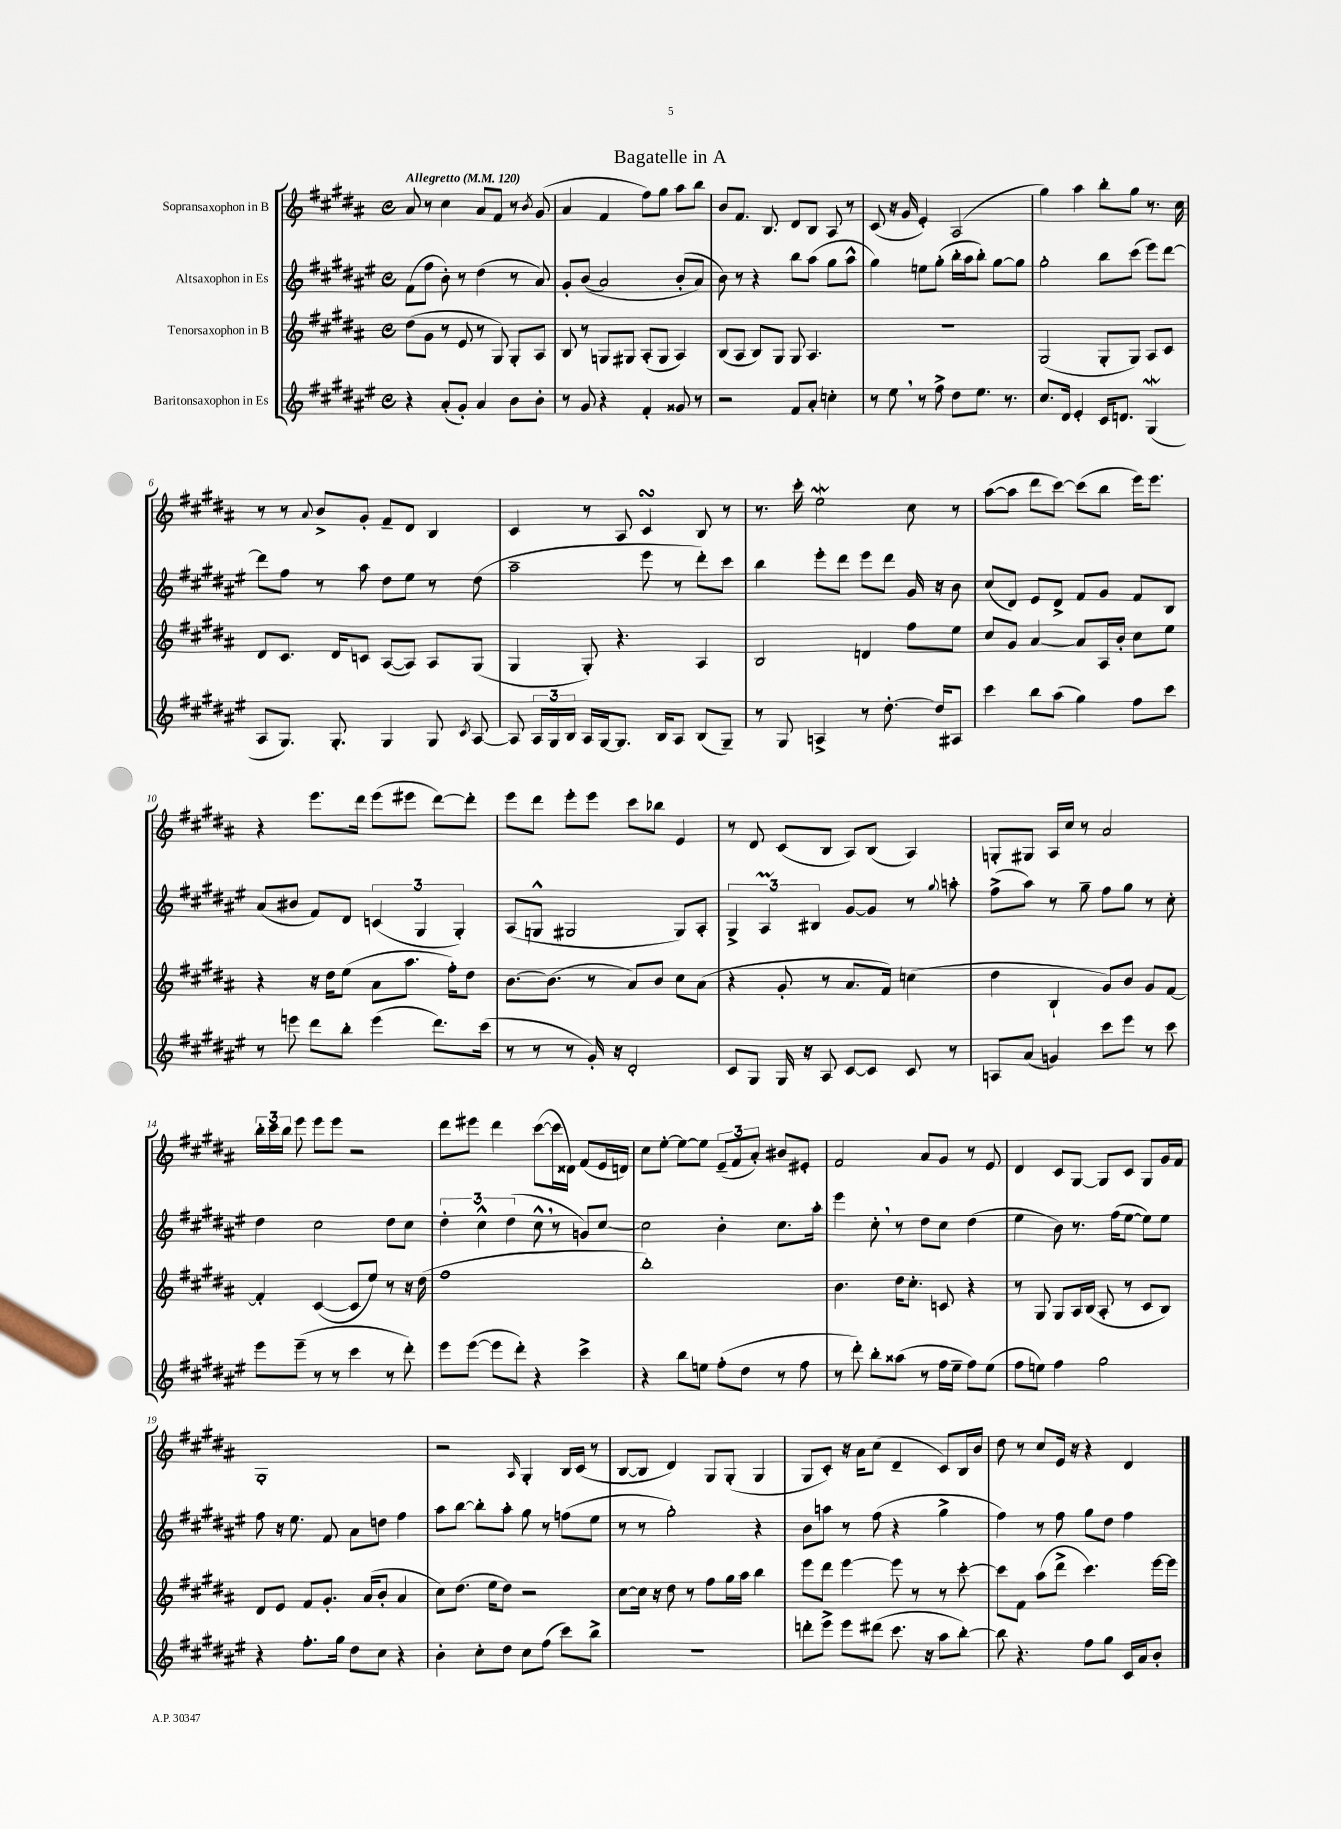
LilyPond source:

\header { title = "Bagatelle in A" }
<<
\new StaffGroup <<
\new Staff = "s0" \with { instrumentName = "Sopransaxophon in B" } {
    \clef treble \key b \major \defaultTimeSignature \time 4/4 \tempo "Allegretto" 4 = 120
    \autoBeamOff ais'8 r8 cis''4 ais'8[ fis'8] r8 \acciaccatura { b'8 } gis'8( |
    ais'4 fis'4 fis''8[) gis''8] ais''8[ b''8] |
    b'8[ fis'8.] b8. dis'8[ b8] ais8 r8 |
    cis'8( r16 gis'16 e'4-.) ais2( |
    gis''4) ais''4 b''8[-. gis''8] r8. cis''16 |
    r8 r8 \appoggiatura { ais'8 } b'8[-> gis'8]-. fis'8[-- dis'8] b4 |
    cis'4 r8 ais8 cis'4\turn b8 r8 |
    r8. cis'''16-. e''2\mordent cis''8 r8 |
    ais''8[~( ais''8] dis'''8[ cis'''8]~) cis'''8[( b''8] e'''16[) e'''8.] |
    r4 e'''8.[ dis'''16] e'''8[( eis'''8] dis'''8[~) dis'''8]-. |
    e'''8[ dis'''8] e'''8[-. e'''8] cis'''8[ bes''8] e'4 |
    r8 dis'8 cis'8[( b8] ais8[) b8]( ais4) |
    g8[-. gis8] ais16[ cis''16] r8 ais'2 |
    \tuplet 3/2 { b''16[-. cis'''16 b''16] } e'''8 e'''8[ e'''8] r2 |
    dis'''8[ eis'''8] dis'''4 cis'''8[~( cis'''16 disis'16]) fis'8[( e'16 d'16]) |
    cis''8[ e''8]~-. e''8[~ e''8] \tuplet 3/2 { e'8[--( fis'8 ais'8]-.) } bis'8[ eis'8]-. |
    fis'2 ais'8[ gis'8] r8 e'8 |
    dis'4 cis'8[ gis8]~ gis8[ cis'8] gis8[ gis'16 fis'16] |
    gis1-. |
    r2 \grace { ais16 } gis4-. b16[ cis'16]( r8 |
    b8[~ b8] dis'4) gis8[ gis8]-.( gis4 |
    gis8[ cis'8]-.) r16 ais'16[ cis''8]( dis'4-- cis'8[) b16 b'16] |
    dis''8 r8 cis''8[ e'16] r16 r4 dis'4 \bar "|." |
}
\new Staff = "s1" \with { instrumentName = "Altsaxophon in Es" } {
    \clef treble \key fis \major \defaultTimeSignature \time 4/4
    \autoBeamOff fis'8[( fis''8] b'8-.) r8 dis''4( r8 ais'8) |
    gis'8[-. b'8](\( ais'2) b'8[-.( ais'8]\) |
    b'8) r8 r4 b''8[ ais''8]( gis''8[ ais''8]-^ |
    gis''4) e''8[ gis''8]-.( b''16[-. ais''16 b''8]-.) gis''8[~ gis''8] |
    gis''2-. b''8[ cis'''8]( eis'''8[) dis'''8]~ |
    dis'''8[ fis''8] r8 ais''8 dis''8[ eis''8] r8 dis''8( |
    ais''2-- eis'''8 r8 dis'''8[-.) cis'''8] |
    b''4 eis'''8[-. dis'''8] eis'''8[ dis'''8] gis'16 r16 b'8 |
    cis''8[( dis'8]) eis'8[ dis'8]-> fis'8[ gis'8] fis'8[ b8] |
    ais'8[( bis'8] fis'8[) dis'8] \tuplet 3/2 { c'4( gis4 gis4-.) } |
    ais8[( g8]-^ gis2 gis8[) ais8]-. |
    \tuplet 3/2 { gis4-> ais4\prall bis4 } gis'8[~ gis'8] r8 \appoggiatura { gis''8 } a''8-. |
    fis''8[->( ais''8]) r8 gis''8-- fis''8[ gis''8] r8 cis''8-. |
    dis''4 cis''2 dis''8[ cis''8] |
    \tuplet 3/2 { dis''4-. cis''4-^ dis''4( } cis''8-^ \breathe r8 g'8[) cis''8]~ |
    cis''2 b'4-. cis''8.[ ais''16]-. |
    eis'''4 cis''8-. \breathe r8 dis''8[ cis''8] dis''4( |
    eis''4 b'8) r8. fis''16[( eis''8]~ eis''8[) eis''8] |
    fis''8 r16 eis''8. fis'8 ais'8[ d''8] fis''4 |
    ais''8[ b''8]~ b''8[-. ais''8]-. gis''8 r8 f''8[( eis''8] |
    r8 r8 gis''2-.) r4 |
    b'8[ a''8] r8 fis''8( r4 gis''4-> |
    fis''4) r8 fis''8 gis''8[ dis''8] fis''4 \bar "|." |
}
\new Staff = "s2" \with { instrumentName = "Tenorsaxophon in B" } {
    \clef treble \key b \major \defaultTimeSignature \time 4/4
    \autoBeamOff dis''8[( gis'8] r8 e'8 r8 gis8) gis8[-. ais8] |
    b8 r8 g8[ gis8] ais8[-.( gis8] ais4) |
    b8[( ais8] b8[) gis8] gis8 ais4. |
    R1 |
    gis2( gis8[-. gis8]) ais8[ cis'8] |
    dis'8[ cis'8.] dis'16[ c'8] ais8[~( ais8]) ais8[ gis8]( |
    gis4 gis8-.) r4. ais4 |
    b2 d'4 fis''8[ e''8] |
    cis''8[ gis'8] ais'4~ ais'8[ ais16 b'16]-. cis''8[ e''8] |
    r4 r16 dis''16[ e''8]( ais'8[ ais''8.] fis''16[-.) dis''8] |
    b'8.[~ b'8.]( r8 ais'8[) b'8] cis''8[ ais'8]( |
    r4 gis'8-. r8 ais'8.[ fis'16]) c''4( |
    dis''4 b4-! gis'8[) b'8] gis'8[ fis'8]~ |
    fis'4-. cis'4~( cis'8[ e''8]) r8 r16 dis''16( |
    fis''1 |
    b''1-.) |
    b'4. dis''16[ cis''8.]-. c'8 r4 |
    r8 gis8 gis8[ ais16 b16]( ais8-. r8 cis'8[ b8]) |
    dis'8[ e'8] fis'8[ gis'8.]-. ais'16[( b'8]-. ais'4 |
    cis''8[) dis''8.]( e''16[ dis''8]) r2 |
    cis''8[~ cis''16] r16 dis''8 r8 fis''8[ gis''16 ais''16] b''4 |
    e'''8[ dis'''8] e'''4~ e'''8 r8 r8 cis'''8~-. |
    cis'''8[ fis'8] ais''8[( dis'''8]-> cis'''4.) e'''16[~ e'''16] \bar "|." |
}
\new Staff = "s3" \with { instrumentName = "Baritonsaxophon in Es" } {
    \clef treble \key fis \major \defaultTimeSignature \time 4/4
    \autoBeamOff r4 ais'8[-.( gis'8]-.) ais'4 b'8[ b'8]-. |
    r8 gis'8 r4 fis'4-. gisis'8 r8 |
    r2 fis'8[ ais'8]-. c''4-. |
    r8 eis''8 \breathe r8 fis''8-> dis''8[ eis''8.] r8. |
    cis''8.[ dis'16] eis'4-. cis'16[ d'8.] gis4\mordent( |
    ais8[ gis8.]) gis8.-. gis4 gis8 \acciaccatura { cis'8 } ais8~ |
    ais8 \tuplet 3/2 { ais16[ gis16 b16] } ais16[ gis16~ gis8.] b16[ ais8] b8[( gis8]--) |
    r8 gis8 a4-> r8 dis''8.~-. dis''16[ ais8] |
    cis'''4 b''8[ ais''8]( gis''4) fis''8[ cis'''8] |
    r8 e'''8 dis'''8[ b''8]-. e'''4( dis'''8.[) cis'''16]( |
    r8 r8 r8 gis'16-.) r16 dis'2-. |
    cis'8[ gis8] gis16 r16 ais8 cis'8[~ cis'8] cis'8 r8 |
    a8[ ais'8]( g'4) cis'''8[ eis'''8] r8 cis'''8 |
    eis'''8[ eis'''8]--( r8 r8 cis'''4 r8 dis'''8-.) |
    eis'''8[ eis'''8]~( eis'''8[ dis'''8]-.) r4 cis'''4-> |
    r4 b''8[ e''8] fis''8[-.( dis''8] r8 fis''8 |
    r8 dis'''8-.) b''8[-. aisis''8]( r8 fis''16[ eis''16]-- fis''8[) eis''8]( |
    fis''8[ e''8]) fis''4 gis''2 |
    r4 fis''8.[-. gis''16] dis''8[ cis''8] r4 |
    b'4-. cis''8[-. dis''8] cis''8[ fis''8]( cis'''8[) b''8]-> |
    r1 |
    d'''8[-. eis'''8]-> eis'''8[ dis'''8]( cis'''8. r16 ais''8[ b''8]~-.) |
    b''8 r4. fis''8[ gis''8] cis'16[ ais'16 b'8]-. \bar "|." |
}
>>
>>
